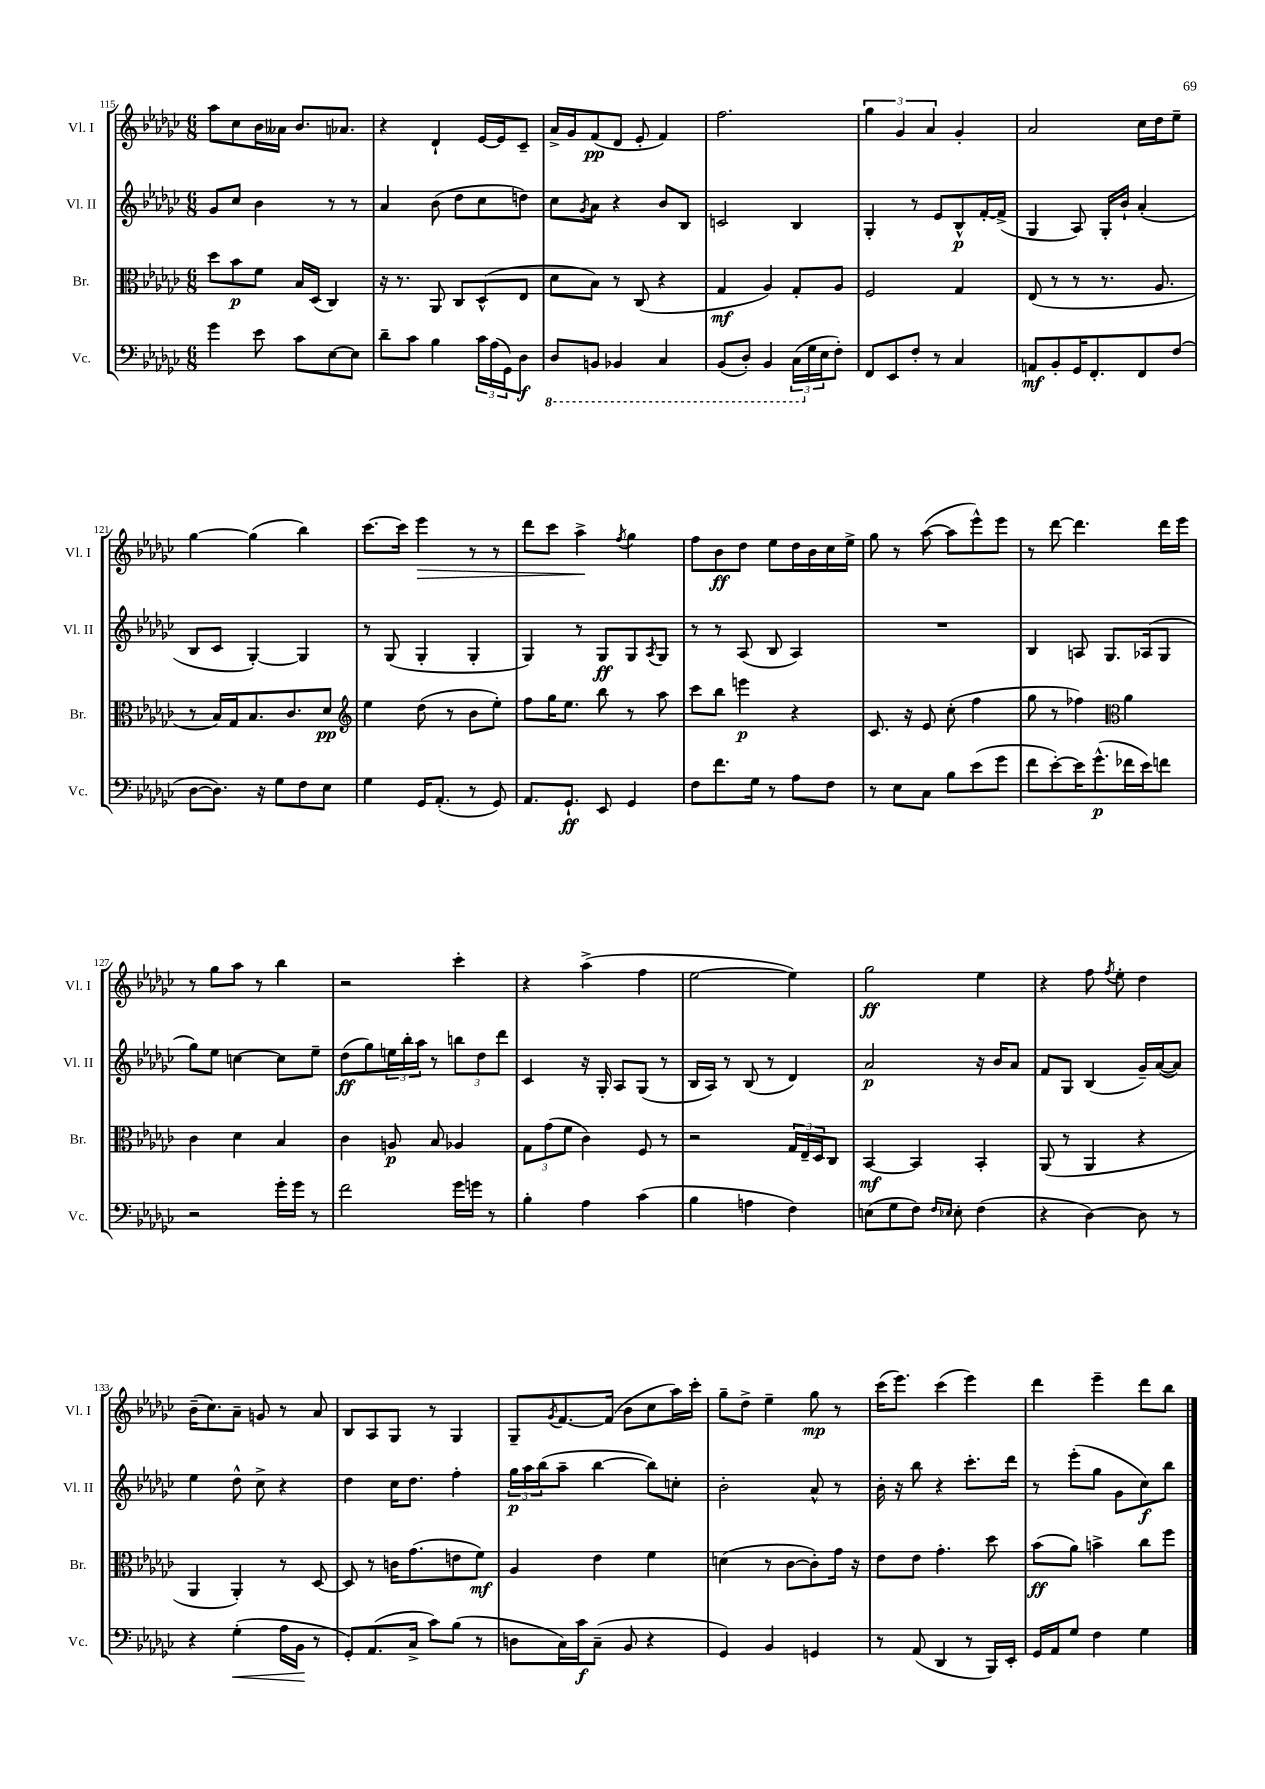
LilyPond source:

<<
\new StaffGroup <<
\new Staff = "s0" \with { instrumentName = "Vl. I" shortInstrumentName = "Vl. I" } {
    \clef treble \key ges \major \numericTimeSignature \time 6/8
    aes''8 ces''8 bes'16 aeses'16 bes'8. aes'8. |
    r4 des'4-! ees'16~ ees'16 ces'8-- |
    aes'16-> ges'16 f'8\pp( des'8 ees'8-. f'4) |
    f''2. |
    \tuplet 3/2 { ges''4 ges'4 aes'4 } ges'4-. |
    aes'2 ces''16 des''16 ees''8-- |
    ges''4~ ges''4( bes''4) |
    ces'''8.~ ces'''16 ees'''4\> r8 r8 |
    des'''8 ces'''8 aes''4->\! \acciaccatura { f''8 } ges''4 |
    f''8 bes'8\ff des''8 ees''8 des''16 bes'16 ces''16 ees''16-> |
    ges''8 r8 aes''8~( aes''8 ees'''8-^) ees'''8 |
    r8 des'''8~ des'''4. des'''16 ees'''16 |
    r8 ges''8 aes''8 r8 bes''4 |
    r2 ces'''4-. |
    r4 aes''4->( f''4 |
    ees''2~ ees''4) |
    ges''2\ff ees''4 |
    r4 f''8 \acciaccatura { f''8 } ees''8-. des''4 |
    bes'16--( ces''8.) aes'8-- g'8 r8 aes'8 |
    bes8 aes8 ges8 r8 ges4 |
    ges8-- \acciaccatura { ges'8 } f'8.~ f'16( bes'8 ces''8 aes''16) ces'''16-. |
    ges''8-- des''8-> ees''4-- ges''8\mp r8 |
    ces'''16( ees'''8.) ces'''4( ees'''4) |
    des'''4 ees'''4-- des'''8 bes''8 \bar "|." |
}
\new Staff = "s1" \with { instrumentName = "Vl. II" shortInstrumentName = "Vl. II" } {
    \clef treble \key ges \major \numericTimeSignature \time 6/8
    ges'8 ces''8 bes'4 r8 r8 |
    aes'4 bes'8( des''8 ces''8 d''8) |
    ces''8 \acciaccatura { ges'8 } aes'8 r4 bes'8 bes8 |
    c'2 bes4 |
    ges4-. r8 ees'8 bes8-^\p f'16~-. f'16->( |
    ges4 aes8) ges16-. bes'16-! aes'4-.( |
    bes8 ces'8 ges4~-.) ges4 |
    r8 ges8( ges4-. ges4-. |
    ges4) r8 ges8\ff ges8 \acciaccatura { aes8 } ges8 |
    r8 r8 aes8( bes8 aes4) |
    R2. |
    bes4 a8 ges8. aes16( ges8 |
    ges''8) ees''8 c''4~ c''8 ees''8-- |
    des''8\ff( ges''8) \tuplet 3/2 { e''16 bes''16-. aes''16 } r8 \tuplet 3/2 { b''8 des''8 des'''8 } |
    ces'4 r16 ges16-. aes8 ges8( r8 |
    bes16 aes16) r8 bes8( r8 des'4) |
    aes'2\p r16 bes'16 aes'8 |
    f'8 ges8 bes4( ges'16--) aes'16~( aes'8) |
    ees''4 des''8-^ ces''8-> r4 |
    des''4 ces''16 des''8. f''4-. |
    \tuplet 3/2 { ges''16\p aes''16 bes''16( } aes''8-- bes''4~ bes''8) c''8-. |
    bes'2-. aes'8-^ r8 |
    bes'16-. r16 bes''8 r4 ces'''8.-. des'''16 |
    r8 ees'''8-.( ges''8 ges'8 ces''8\f) bes''8 \bar "|." |
}
\new Staff = "s2" \with { instrumentName = "Br." shortInstrumentName = "Br." } {
    \clef alto \key ges \major \numericTimeSignature \time 6/8
    des''8 bes'8\p f'8 bes16 des16( ces4) |
    r16 r8. aes,8 ces8 des8-^( ees8 |
    des'8 bes8) r8 ces8( r4 |
    ges4\mf aes4) ges8-. aes8 |
    f2 ges4 |
    ees8( r8 r8 r8. aes8. |
    r8 bes16) ges16 bes8. ces'8. des'8\pp |
    \clef treble ees''4 des''8( r8 bes'8 ees''8-.) |
    f''8 ges''16 ees''8. bes''8 r8 aes''8 |
    ces'''8 bes''8 e'''4\p r4 |
    ces'8. r16 ees'8 ces''8-.( f''4 |
    ges''8 r8 fes''4) \clef alto aes'4 |
    ces'4 des'4 bes4 |
    ces'4 a8\p bes8 aes4 |
    \tuplet 3/2 { ges8 ges'8( f'8 } ces'4) f8 r8 |
    r2 \tuplet 3/2 { ges16 ees16-- des16 } ces8 |
    bes,4~\mf bes,4 bes,4-. |
    aes,8( r8 aes,4 r4 |
    aes,4 aes,4-.) r8 des8~ |
    des8 r8 c'16 ges'8.( e'8 f'8\mf) |
    aes4 ees'4 f'4 |
    d'4( r8 ces'8~ ces'8-.) ges'16 r16 |
    ees'8 ees'8 ges'4.-. des''8 |
    bes'8\ff( aes'8) b'4-> ces''8 f''8 \bar "|." |
}
\new Staff = "s3" \with { instrumentName = "Vc." shortInstrumentName = "Vc." } {
    \clef bass \key ges \major \numericTimeSignature \time 6/8
    ges'4 ees'8 ces'8 ees8~ ees8 |
    des'8-- ces'8 bes4 \tuplet 3/2 { ces'16 aes16( ges,16) } des8\f |
    \ottava #-1 des,8 b,,8 bes,,4 ces,4 |
    bes,,8( des,8-.) bes,,4 \tuplet 3/2 { ces,16( \ottava #0 ges16 ees16 } f8-.) |
    f,8 ees,8 f8-. r8 ces4 |
    a,8\mf bes,8-. ges,16 f,8.-. f,8 f8( |
    des8~ des8.) r16 ges8 f8 ees8 |
    ges4 ges,16 aes,8.-.( r8 ges,8) |
    aes,8. ges,8.-!\ff ees,8 ges,4 |
    f8 f'8. ges16 r8 aes8 f8 |
    r8 ees8 ces8 bes8 ees'8( ges'8 |
    f'8 ees'8~-.) ees'16 ges'8.-^\p( fes'16 ees'16) f'8 |
    r2 ges'16-. ges'16 r8 |
    f'2 ges'16 g'16 r8 |
    bes4-. aes4 ces'4( |
    bes4 a4 f4) |
    e8( ges8 f8) \grace { f16 ees16 } ees8-. f4( |
    r4 des4~) des8 r8 |
    r4 ges4-.\<( aes16 bes,16\! r8 |
    ges,8-.) aes,8.( ces16-> ces'8) bes8( r8 |
    d8 ces16) ces'16\f ces8--( bes,8 r4 |
    ges,4) bes,4 g,4 |
    r8 aes,8( des,4 r8 bes,,16) ees,16-. |
    ges,16 aes,16 ges8 f4 ges4 \bar "|." |
}
>>
>>
\layout { \context { \Score currentBarNumber = #115 } }
